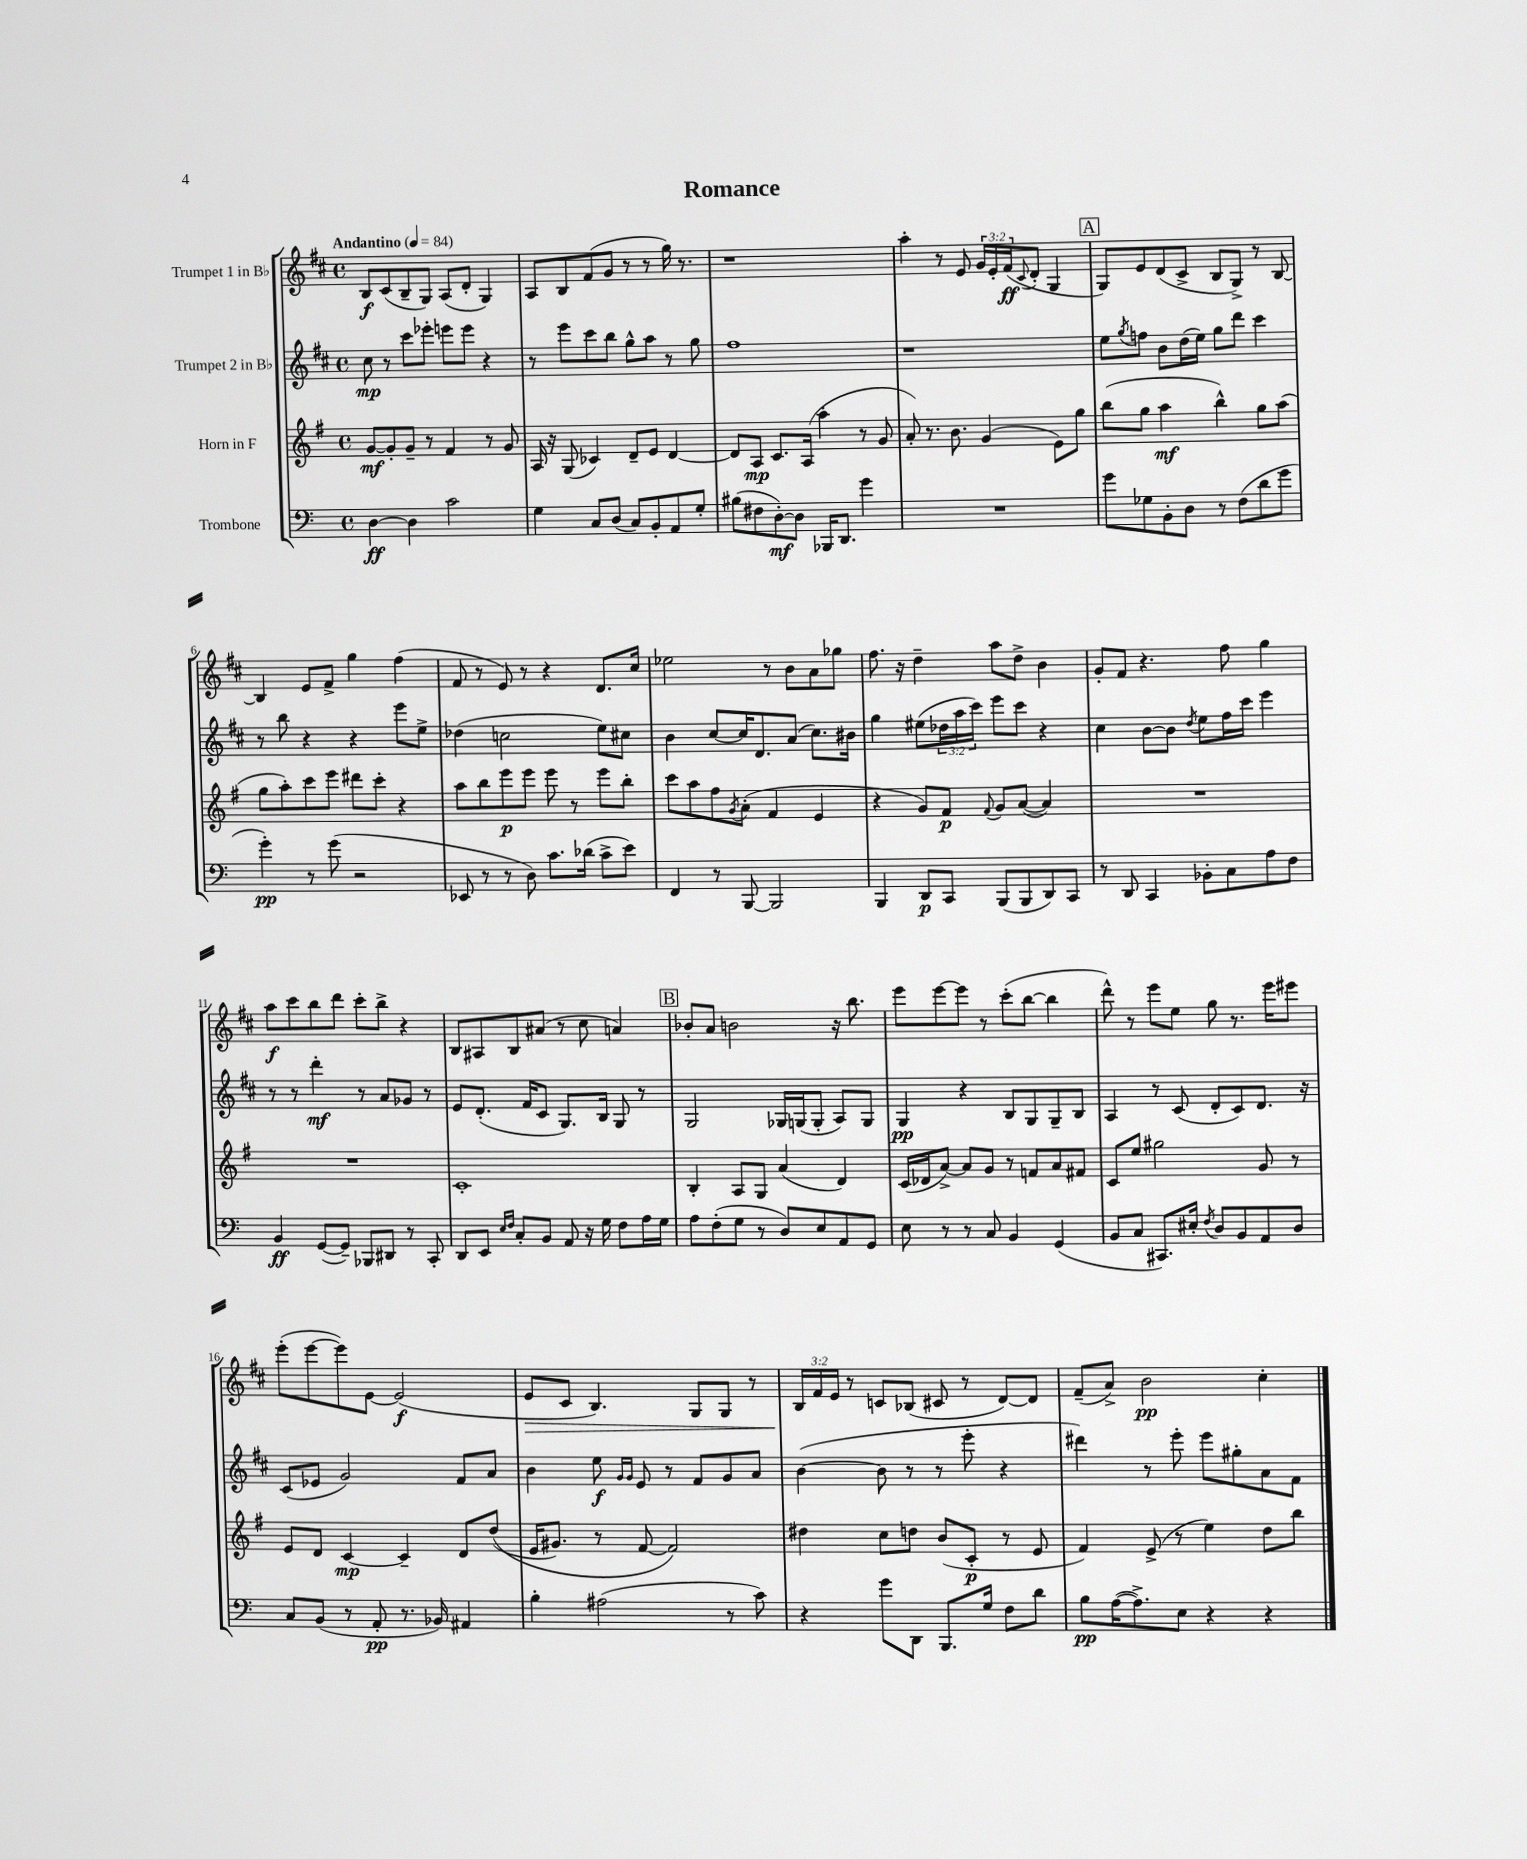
\header { title = "Romance" }
<<
\new StaffGroup <<
\new Staff = "s0" \with { instrumentName = "Trumpet 1 in Bb" } {
    \clef treble \key d \major \defaultTimeSignature \time 4/4 \override Staff.TupletNumber.text = #tuplet-number::calc-fraction-text \tempo "Andantino" 4 = 84
    b8\f cis'8( b8-- g8) a8( d'8-. g4) |
    a8 b8 fis'8( g'8 r8 r8 g''16) r8. |
    r1 |
    a''4-. r8 e'8 \tuplet 3/2 { g'16 e'16-. fis'16\ff( } \appoggiatura { cis'8 } d'8-. g4 |
    \mark \markup { \box "A" } g8) e'8 d'8( cis'8-> b8 g8->) r8 b8~ |
    b4 e'8 fis'8-> g''4 fis''4( |
    fis'8 r8 e'8) r8 r4 d'8. cis''16 |
    ees''2 r8 b'8 a'8 ges''8 |
    fis''8. r16 d''4-- a''8 d''8-> b'4 |
    g'8-. fis'8 r4. fis''8 g''4 |
    a''8\f cis'''8 b''8 d'''8 cis'''8-. b''8-> r4 |
    b8 ais8 b8 ais'8( r8 cis''8 a'4) |
    \mark \markup { \box "B" } bes'8-. a'8 b'2 r16 b''8. |
    e'''8 e'''8~ e'''8 r8 cis'''8-.( b''8~ b''4 |
    d'''8-^) r8 e'''8 e''8 g''8 r8. e'''16 eis'''8 |
    e'''8-.( e'''8~ e'''8) e'8~ e'2\f( |
    e'8\> cis'8 b4.) g8 g8 r8 |
    \tuplet 3/2 { b16\! fis'16 e'16 } r8 c'8 bes8( cis'8 r8 d'8~) d'8 |
    fis'8--( a'8->) b'2\pp cis''4-. \bar "|." |
}
\new Staff = "s1" \with { instrumentName = "Trumpet 2 in Bb" } {
    \clef treble \key d \major \defaultTimeSignature \time 4/4 \override Staff.TupletNumber.text = #tuplet-number::calc-fraction-text
    cis''8\mp r8 cis'''8 ees'''8-. e'''8 e'''8 r4 |
    r8 e'''8 cis'''8 b''8 g''8-^ a''8 r8 g''8 |
    fis''1 |
    r1 |
    \mark \markup { \box "A" } e''8 \acciaccatura { g''8 } f''8 b'8 d''16( e''16) g''8 d'''8 cis'''4 |
    r8 b''8 r4 r4 e'''8 e''8-> |
    des''4( c''2 e''8) cis''8 |
    b'4 cis''8~ cis''16 d'8. a'8( cis''8.) bis'16 |
    g''4 eis''8( \tuplet 3/2 { des''16 a''16 cis'''16) } e'''8 cis'''8 r4 |
    cis''4 b'8~ b'8 \acciaccatura { d''8 } e''8 fis''16 cis'''16 e'''4 |
    r8 r8 d'''4-.\mf r8 a'8 ges'8 r8 |
    e'8 d'8.-.( fis'16 cis'8 g8.) b16 g8 r8 |
    \mark \markup { \box "B" } g2 ges16 g16( g8-. a8) g8 |
    g4\pp r4 b8 g8 g8-- b8 |
    a4 r8 cis'8( d'8-. cis'8) d'8. r16 |
    cis'8( ees'8 g'2) fis'8 a'8 |
    b'4 e''8\f \grace { g'16 g'16 } e'8 r8 fis'8 g'8 a'8 |
    b'4~( b'8 r8 r8 e'''8-. r4 |
    dis'''4) r8 e'''8-. e'''8 gis''8-. a'8 fis'8 \bar "|." |
}
\new Staff = "s2" \with { instrumentName = "Horn in F" } {
    \clef treble \key g \major \defaultTimeSignature \time 4/4
    g'8~\mf g'8-. g'8-- r8 fis'4 r8 g'8 |
    a16 r16 g8( ces'4) d'8-- e'8 d'4~ |
    d'8 a8\mp c'8. a16( a''4-. r8 g'8 |
    a'8-.) r8. b'8. g'4( e'8) g''8 |
    \mark \markup { \box "A" } b''8( g''8 a''4\mf b''4-^) g''8 a''8( |
    g''8 a''8-.) c'''8 e'''8 dis'''8 c'''8-. r4 |
    a''8 b''8 e'''8\p e'''8 e'''8 r8 e'''8 b''8-. |
    c'''8 a''8 fis''8 \acciaccatura { g'8 } a'8-.( fis'4 e'4 |
    r4 g'8) fis'8\p \appoggiatura { fis'8 } g'8 a'8~( a'4) |
    R1 |
    R1 |
    c'1-. |
    \mark \markup { \box "B" } b4-. a8 g8 a'4( d'4) |
    c'16( des'16 a'8~->) a'8 g'8 r8 f'8 a'8 fis'8 |
    c'8 e''8 gis''2 g'8 r8 |
    e'8 d'8 c'4~\mp c'4-- d'8 d''8(\( |
    e'16 gis'8.) r8 fis'8~ fis'2\) |
    dis''4 c''8 d''8 b'8( c'8-.\p r8 e'8 |
    fis'4) e'8->( r8 e''4) d''8 b''8 \bar "|." |
}
\new Staff = "s3" \with { instrumentName = "Trombone" } {
    \clef bass \key c \major \defaultTimeSignature \time 4/4
    d4~\ff d4 c'2 |
    g4 c8 d8( c8) b,8-. a,8 g8-. |
    bis8( fis8 d8~-.\mf) d8 bes,,16 d,8. g'4 |
    R1 |
    \mark \markup { \box "A" } g'8 ges8 b,8-. d8 r8 f8( d'8 g'8 |
    g'4-.\pp) r8 g'8( r2 |
    ees,8 r8 r8 d8) c'8. des'16( c'8-> e'8) |
    f,4 r8 b,,8~ b,,2 |
    b,,4 d,8\p c,8 b,,8( b,,8 d,8) c,8 |
    r8 d,8 c,4 bes,8-. c8 a8 f8 |
    b,4\ff g,8~( g,8--) bes,,8 dis,8 r8 c,8-. |
    d,8 e,8 \grace { e16 f16 } c8-. b,8 a,8 r16 g16 f8 a16 g16 |
    \mark \markup { \box "B" } a8 f8-.( g8 r8 d8) e8 a,8 g,8 |
    e8 r8 r8 c8 b,4 g,4( |
    b,8 c8 cis,8.) eis16-. \acciaccatura { f8 } d8 b,8 a,8 d8 |
    c8 b,8( r8 a,8-.\pp r8. bes,16) ais,4 |
    b4-. ais2( r8 c'8) |
    r4 g'8 d,8 b,,8. g16 f8 d'8 |
    b8\pp a16~( a8.->) e8 r4 r4 \bar "|." |
}
>>
>>
